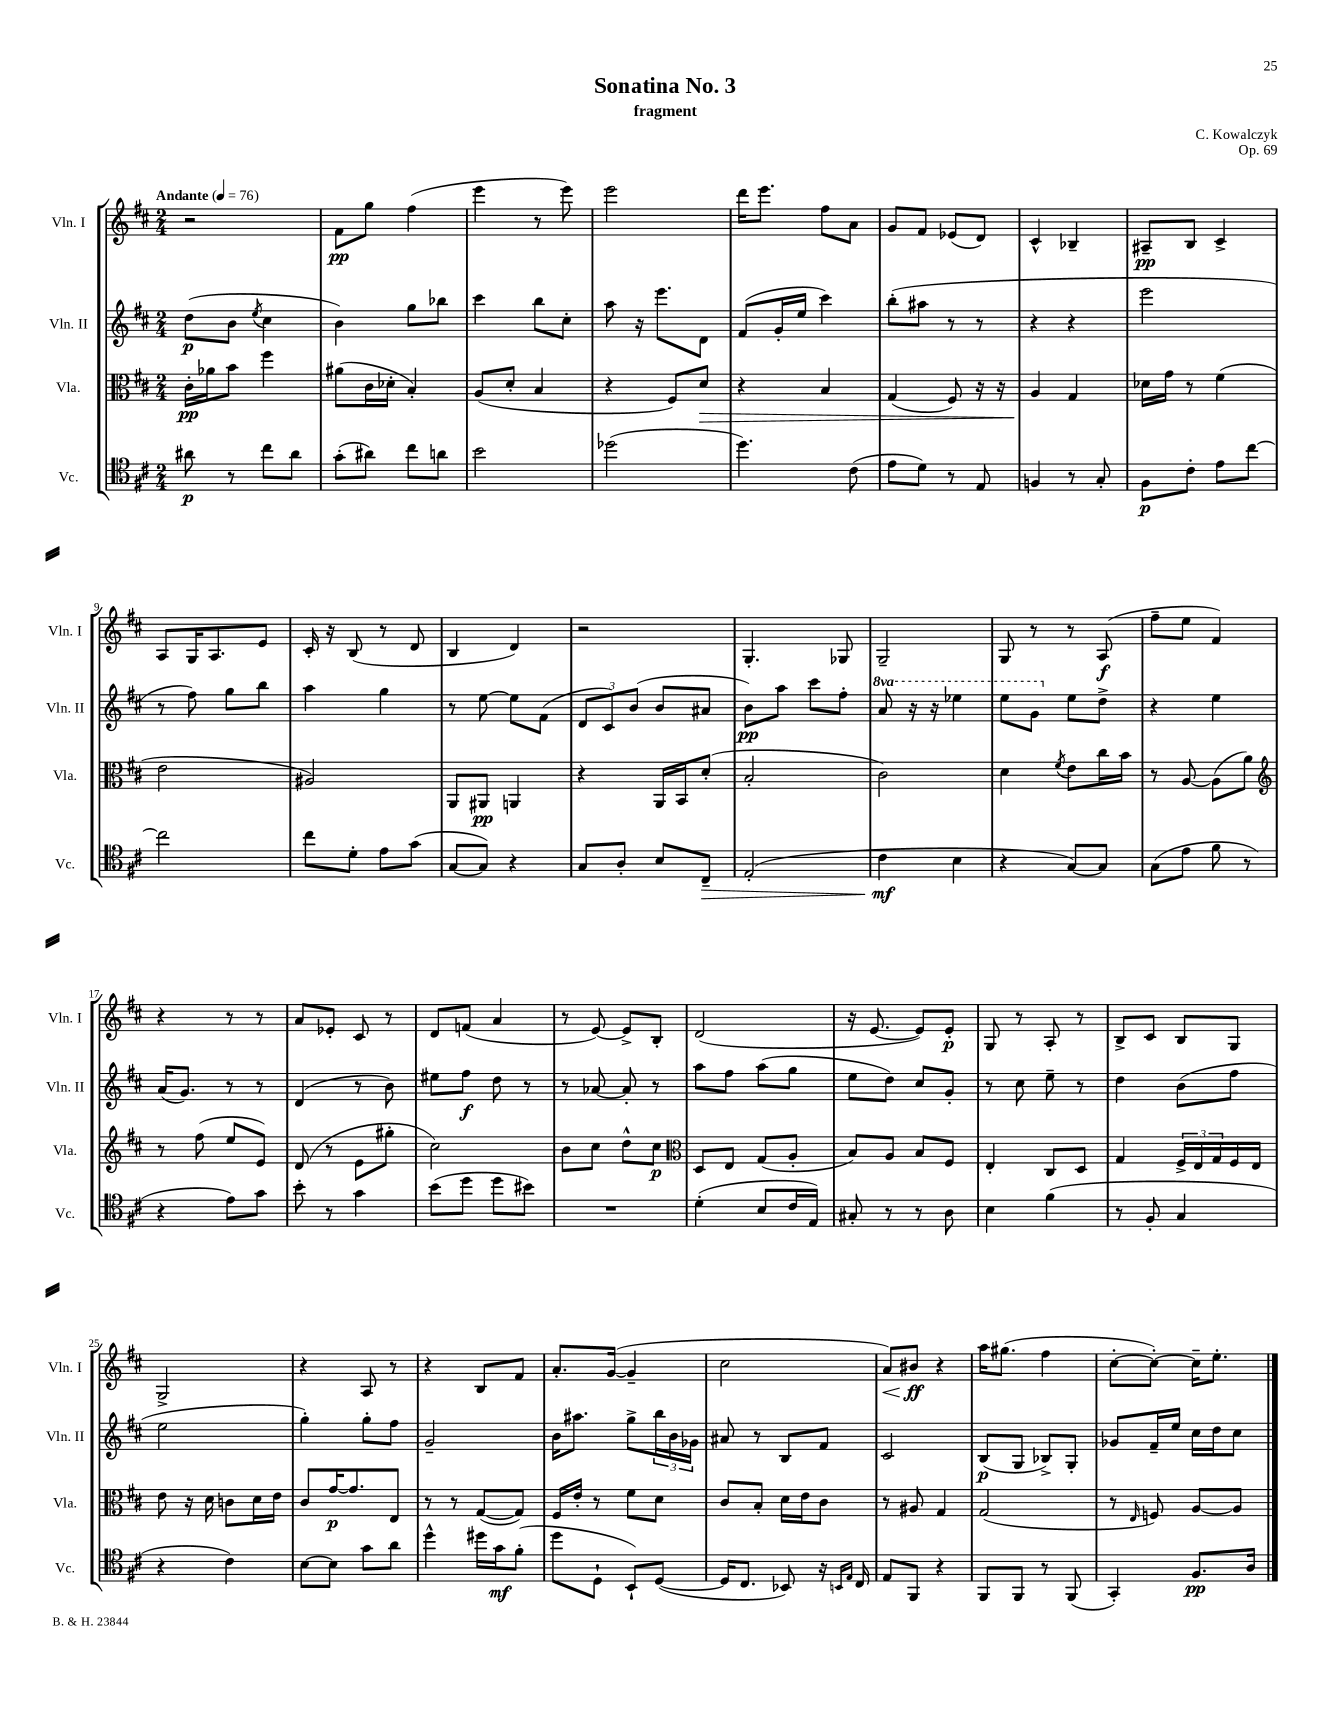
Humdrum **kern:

**kern	**kern	**kern	**kern
*staff4	*staff3	*staff2	*staff1
*clefC4	*clefC3	*clefG2	*clefG2
*k[f#c#]	*k[f#c#]	*k[f#c#]	*k[f#c#]
*M2/4	*M2/4	*M2/4	*M2/4
*MM76	*MM76	*MM76	*MM76
8a#	16c#'	(8dd	2r
.	16a-	.	.
8r	8b	8b	.
.	.	8qee	.
8cc#	4ff#	4cc#	.
8a#	.	.	.
=	=	=	=
(8g'	(8a#	4b)	8f#
8a#)	16c#	.	8gg
.	16d-'	.	.
8cc#	4B')	8gg	(4ff#
8a	.	8bb-	.
=	=	=	=
2b	(8A	4ccc#	4eee
.	8d'	.	.
.	4B	8bb	8r
.	.	8cc#'	8eee)
=	=	=	=
(2dd-	4r	8aa	2eee
.	.	16r	.
.	.	8.eee	.
.	8F#)	.	.
.	8d	8d	.
=	=	=	=
4.dd)	4r	(8f#	16ddd
.	.	.	8.eee
.	.	16g'	.
.	.	16ee	.
.	4B	4ccc#)	8ff#
(8c#	.	.	8a
=	=	=	=
8e	(4G	(8bb'	8g
8d)	.	8aa#	8f#
8r	8F#)	8r	(8e-
8E	16r	8r	8d)
.	16r	.	.
=	=	=	=
4F	4A	4r	4c#^^
8r	4G	4r	4B-~
8G'	.	.	.
=	=	=	=
8F#	16d-	2eee	8A#~
.	16g	.	.
8c#'	8r	.	8B
8e	(4f#	.	4c#^
[8cc#	.	.	.
=	=	=	=
2cc#]	2e	8r	8A
.	.	8ff#)	16G
.	.	.	8.A
.	.	8gg	.
.	.	8bb	8e
=	=	=	=
8cc#	2A#)	4aa	16c#'
.	.	.	16r
8d'	.	.	(8B
8e	.	4gg	8r
(8g	.	.	8d
=	=	=	=
[8G	8AA	8r	4B
8G])	8AA#	[8ee	.
4r	4AA	8ee]	4d)
.	.	(8f#	.
=	=	=	=
8G	4r	12d	2r
.	.	12c#)	.
8A'	.	.	.
.	.	(12b	.
8B	16AA	8b	.
.	16BB	.	.
8C#~	(8d'	8a#	.
=	=	=	=
(2E'	2B'	8b)	4.G'
.	.	8aa	.
.	.	8ccc#	.
.	.	8ff#'	8G-
=	=	=	=
4c#	2c#)	8aa	2G~
.	.	16r	.
.	.	16r	.
4B	.	4eee-	.
=	=	=	=
4r	4d	8eee	8G
.	.	8gg	8r
.	8qf#	.	.
[8G)	8e	8ee	8r
8G]	16cc#	8dd^	(8A
.	16b	.	.
=	=	=	=
(8G	8r	4r	8ff#~
8e	[8A	.	8ee
8f#	(8A]	4ee	4f#)
8r	8a)	.	.
=	=	=	=
*	*clefG2	*	*
4r	8r	(16a	4r
.	.	8.g)	.
.	(8ff#	.	.
8e)	8ee	8r	8r
8g	8e)	8r	8r
=	=	=	=
8b'	(8d	(4d	8a
8r	8r	.	8e-'
4g	8e	8r	8c#
.	8gg#'	8b)	8r
=	=	=	=
(8b	2cc#)	8ee#	8d
8dd	.	8ff#	(8f
8dd	.	8dd	4a
8b#)	.	8r	.
=	=	=	=
2r	8b	8r	8r
.	8cc#	[8a-	[8e)
.	8dd^^	8a-']	8e^]
.	8cc#	8r	8B'
=	=	=	=
*	*clefC3	*	*
(4d'	8D	8aa	(2d
.	8E	8ff#	.
8B	(8G	(8aa	.
16c#	8A'	8gg	.
16E)	.	.	.
=	=	=	=
8G#'	8B)	8ee	16r
.	.	.	[8.e
8r	8A	8dd)	.
8r	8B	8cc#	8e])
8A	8F#	8g'	8e'
=	=	=	=
4B	4E'	8r	8G
.	.	8cc#	8r
(4f#	8C#	8ee~	8A'
.	8D	8r	8r
=	=	=	=
8r	4G	4dd	8B^
8F#'	.	.	8c#
4G	24F#^	(8b	8B
.	24E	.	.
.	24G	.	.
.	16F#	8ff#	8G
.	16E	.	.
=	=	=	=
4r	8e	2ee	2G^
.	16r	.	.
.	16d	.	.
4c#)	8c	.	.
.	16d	.	.
.	16e	.	.
=	=	=	=
[8B	8c#	4gg')	4r
8B]	[16g	.	.
.	8.g]	.	.
8g	.	8gg'	8A
8a	8E	8ff#	8r
=	=	=	=
4dd^^	8r	2g~	4r
.	8r	.	.
16dd#	([8G	.	8B
16g	.	.	.
(8f#'	8G])	.	8f#
=	=	=	=
8dd	16F#	16b	8.a'
.	16e'	8.aa#	.
8D`	8r	.	.
.	.	.	([16g
8BB`)	8f#	8gg^	4g~]
([8D	8d	24bb	.
.	.	24b	.
.	.	24g-	.
=	=	=	=
16D]	8c#	8a#	2cc#
8.C#	.	.	.
.	8B'	8r	.
8BB-)	16d	8B	.
.	16e	.	.
16r	8c#	8f#	.
16qqBB	.	.	.
16qqE	.	.	.
16C#	.	.	.
=	=	=	=
8E	8r	2c#	8a)
8FF#	8A#	.	8b#
4r	4G	.	4r
=	=	=	=
8FF#	(2G	(8B	16aa
.	.	.	(8.gg#
8FF#	.	8G	.
8r	.	8B-^)	4ff#
(8FF#	.	8G'	.
=	=	=	=
4GG')	8r	8g-	[8cc#'
.	16qqE	.	.
.	8F)	16f#~	8cc#'_)
.	.	16ee	.
8.F#	[8A	16cc#	16cc#~]
.	.	16dd	8.ee'
.	8A]	8cc#	.
16A	.	.	.
==	==	==	==
*-	*-	*-	*-
